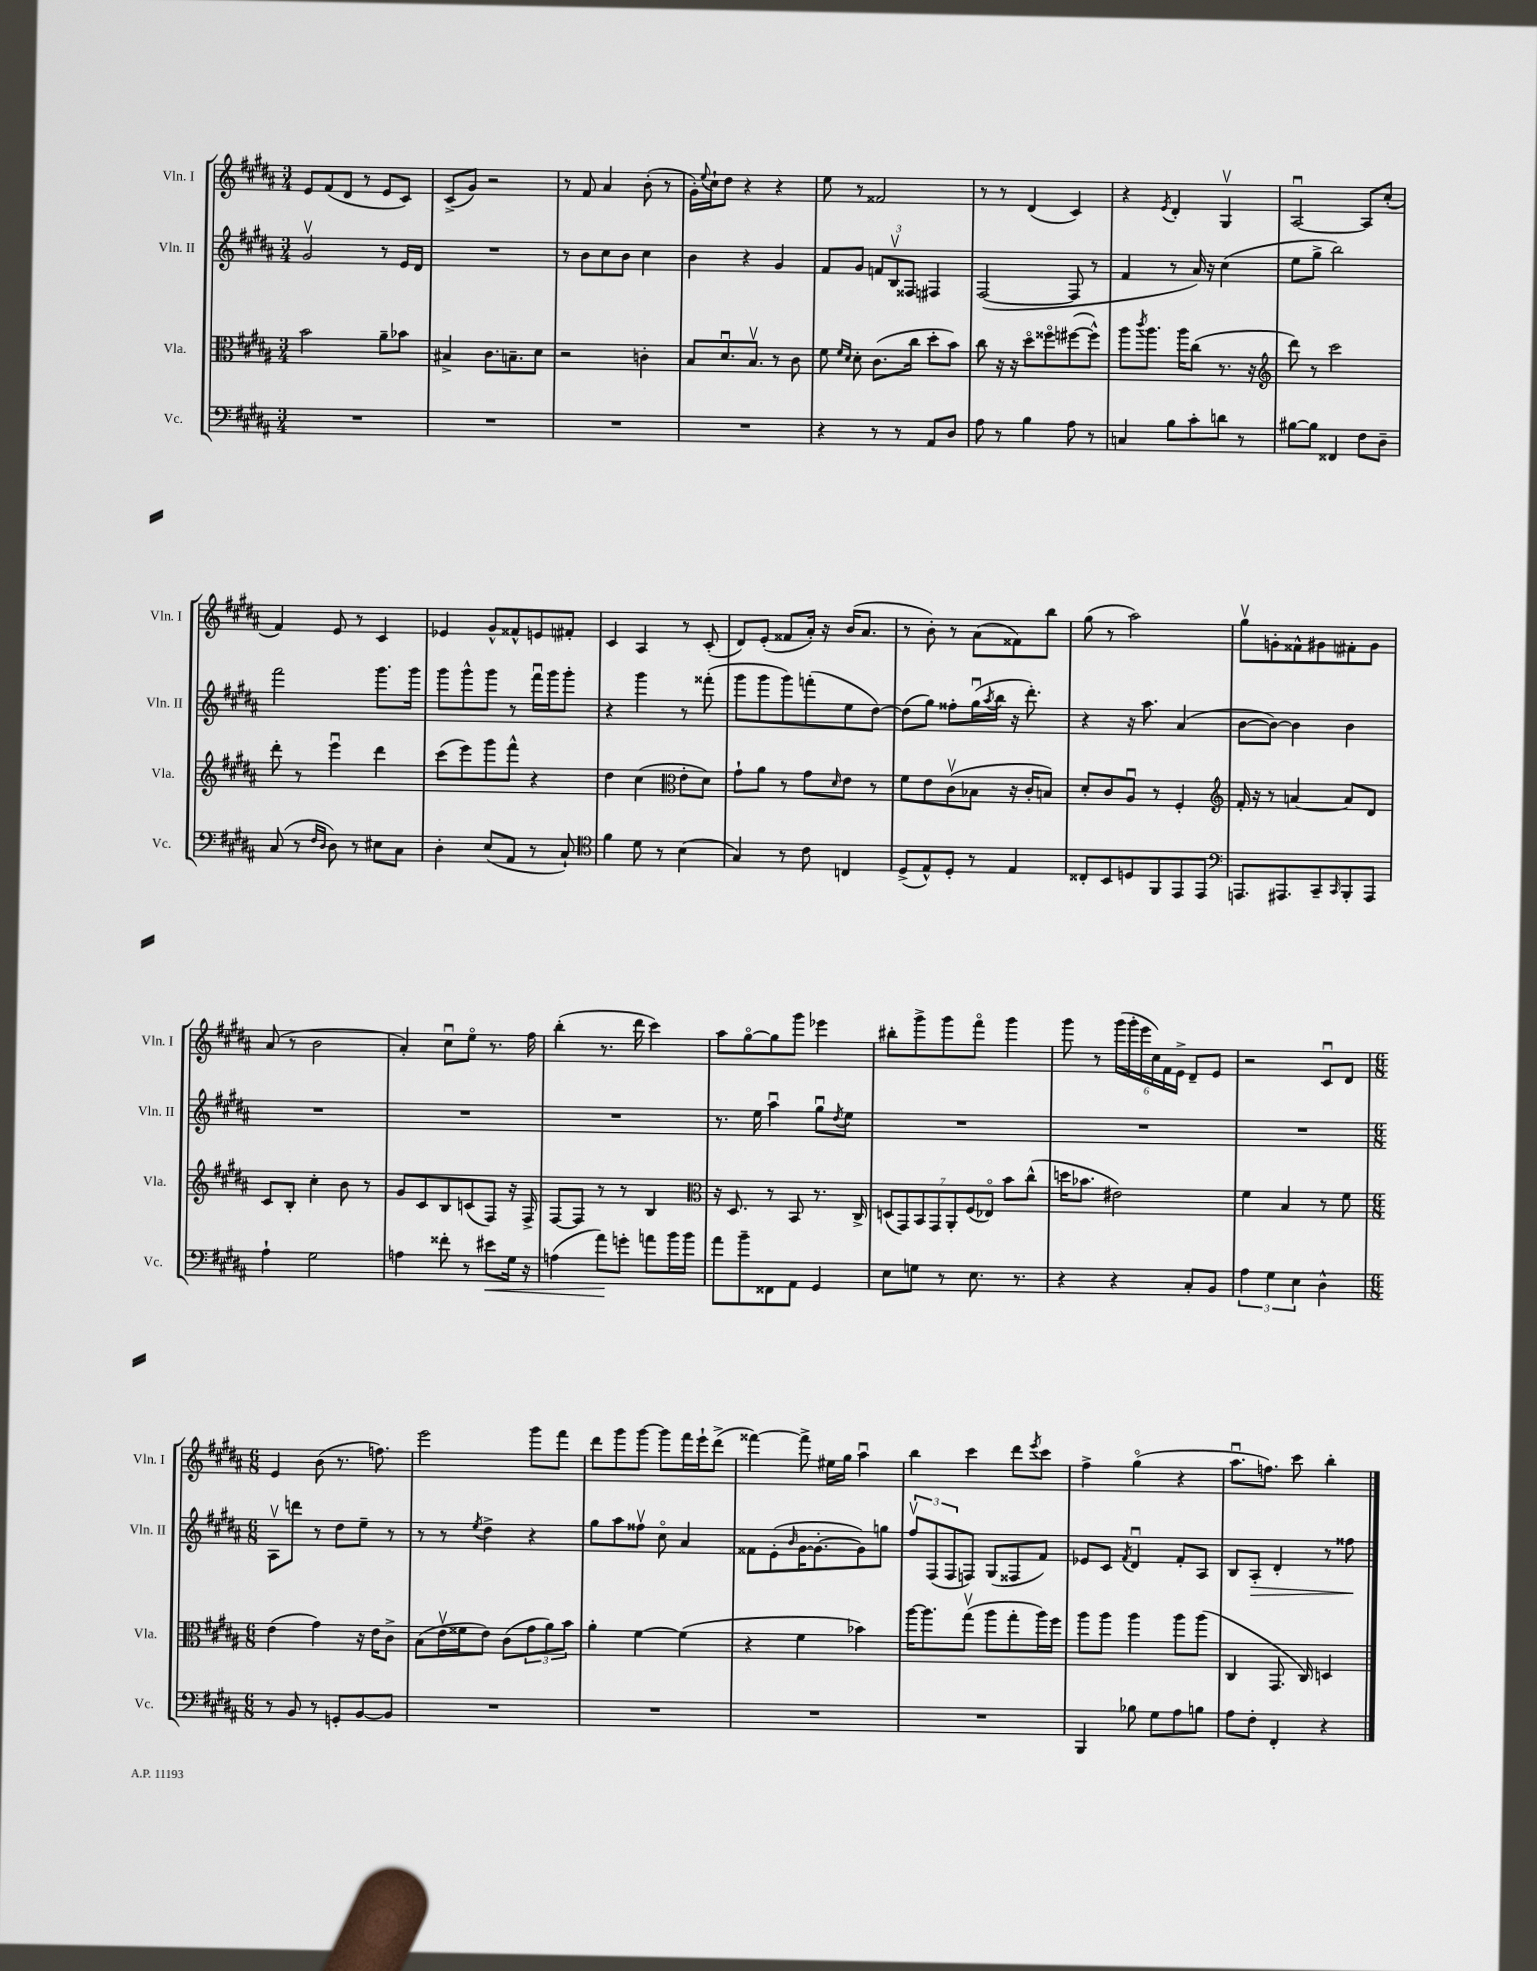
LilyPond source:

<<
\new StaffGroup <<
\new Staff = "s0" \with { instrumentName = "Vln. I" shortInstrumentName = "Vln. I" } {
    \clef treble \key b \major \numericTimeSignature \time 3/4
    e'8 fis'8( dis'8 r8 e'8 cis'8) |
    cis'8->( gis'8) r2 |
    r8 fis'8 ais'4 b'8-.( r8 |
    gis'16-.) \appoggiatura { e''8 } cis''16-! dis''8 r4 r4 |
    e''8 r8 fisis'2 |
    r8 r8 dis'4( cis'4) |
    r4 \acciaccatura { e'8 } dis'4-. gis4\upbow |
    ais2~\downbow ais8 cis''8-.( |
    fis'4) e'8 r8 cis'4 |
    ees'4 gis'8-^ fisis'8-^ e'8 fis'8-. |
    cis'4 ais4 r8 cis'8-.( |
    dis'8) e'8-.( fisis'8 ais'16-.) r16 b'16( ais'8. |
    r8 b'8-.) r8 ais'8( fisis'8) b''8 |
    gis''8( r8 ais''2) |
    gis''8\upbow g'8-. fisis'8-^ gis'8 fis'8-. gis'8 |
    ais'8( r8 b'2 |
    ais'4-.) cis''8\downbow e''8\flageolet r8. fis''16 |
    b''4-.( r8. dis'''16 cis'''4) |
    ais''8 gis''8~\flageolet gis''8 gis'''8 ees'''4 |
    bis''8-. gis'''8-> gis'''8 fis'''8\flageolet gis'''4 |
    gis'''8 r8 \tuplet 6/4 { gis'''16( gis'''16-. e'''16 cis''16) fis'16 e'16-> } dis'8-- e'8 |
    r2 cis'8\downbow dis'8 |
    \numericTimeSignature \time 6/8 e'4 b'8( r8. f''8.) |
    e'''2 gis'''8 fis'''8 |
    dis'''8 gis'''8 gis'''8~ gis'''8 fis'''16 e'''16-! dis'''8->( |
    fisis'''4~) fisis'''8-> eis''16 gis''16 ais''4\downbow |
    b''4 cis'''4 dis'''8 \acciaccatura { e'''8 } cis'''8 |
    fis''4-> gis''4\flageolet( r4 |
    ais''8.\downbow f''8.) cis'''8 b''4-. \bar "|." |
}
\new Staff = "s1" \with { instrumentName = "Vln. II" shortInstrumentName = "Vln. II" } {
    \clef treble \key b \major \numericTimeSignature \time 3/4
    gis'2\upbow r8 e'16 dis'16 |
    R2. |
    r8 b'8 cis''8 b'8 cis''4 |
    b'4 r4 gis'4 |
    fis'8 gis'8 \tuplet 3/2 { f'8 b8\upbow fisis8 } fis4 |
    fis2~( fis8 r8 |
    fis'4 r8 ais'16) r16 cis''4( |
    e''8 gis''8-> b''2) |
    fis'''2 gis'''8. gis'''16 |
    gis'''8 gis'''8-^ gis'''8 r8 fis'''16\downbow gis'''16 gis'''8-. |
    r4 gis'''4 r8 fisis'''8-.( |
    gis'''8 gis'''8 gis'''8) f'''8-.( e''8 dis''8~) |
    dis''8( gis''8) fisis''8-. gis''16\downbow( \acciaccatura { ais''8 } b''16 r16 dis'''8.-.) |
    r4 r16 ais''8. ais'4( |
    b'8~ b'8~) b'4 b'4 |
    R2. |
    R2. |
    R2. |
    r8. e''16 ais''4\downbow gis''8\downbow \acciaccatura { dis''8 } e''8 |
    R2. |
    R2. |
    R2. |
    \numericTimeSignature \time 6/8 ais8\upbow d'''8 r8 dis''8 e''8-- r8 |
    r8 r8 \acciaccatura { e''8 } dis''4-> r4 |
    gis''8 ais''8 fisis''8\upbow cis''8\flageolet ais'4 |
    fisis'8 e'8-.( \grace { b'16 } gis'16~ gis'8.~-. gis'8) g''8 |
    \tuplet 3/2 { fis''8\upbow fis8( fis8 } f8) gis8( fisis8 fis'8) |
    ees'8 cis'8 \acciaccatura { fis'8 } dis'4\downbow fis'8-. ais8 |
    b8 ais8-.\> dis'4-. r8 fisis''8\! \bar "|." |
}
\new Staff = "s2" \with { instrumentName = "Vla." shortInstrumentName = "Vla." } {
    \clef alto \key b \major \numericTimeSignature \time 3/4
    b'2 ais'8-- bes'8 |
    bis4-> cis'8. b8.-- dis'8 |
    r2 c'4-. |
    b8 dis'8.\downbow b8.\upbow r8 cis'8 |
    fis'8 \grace { fis'16 dis'16 } dis'8-. cis'8.( cis''16 dis''8-. b'8) |
    cis''8 r16 r16 dis''8\flageolet fisis''8\flageolet fis''8~( fis''8-^) |
    ais''8 \acciaccatura { cis'''8 } ais''8. ais''16 cis''8( r8. r16 |
    \clef treble dis'''8) r8 cis'''2 |
    dis'''8-. r8 e'''4\downbow dis'''4 |
    cis'''8( e'''8) gis'''8 fis'''8-^ r4 |
    dis''4 cis''4( \clef alto e'8-. dis'8) |
    gis'8-! ais'8 r8 gis'8 \grace { dis'16 } e'8 r8 |
    fis'8 e'8 cis'8\upbow( bes8 r16 cis'16-. b8) |
    dis'8-. cis'8 ais8\downbow r8 fis4-. |
    \clef treble fis'16-. r16 r8 a'4~ a'8 dis'8 |
    cis'8 b8-. cis''4-. b'8 r8 |
    gis'8 cis'8 b8 c'8( fis8) r16 fis16-> |
    fis8~ fis8 r8 r8 b4 |
    \clef alto r16 dis8. r8 b,8 r8. cis16-> |
    \tuplet 7/4 { d8( gis,8) b,8 gis,8 ais,8-. fis8( ees8\flageolet) } b'8 cis''8-^( |
    d''16 bes'8. eis'2) |
    fis'4 b4 r8 fis'8 |
    \numericTimeSignature \time 6/8 e'4( gis'4) r16 e'16 cis'8-> |
    b8( e'16\upbow fisis'16 e'8) cis'8( \tuplet 3/2 { gis'8 ais'8) b'8 } |
    ais'4-. fis'4~ fis'4( |
    r4 fis'4 bes'4) |
    ais''16~ ais''8. gis''8\upbow( ais''8 gis''8-. ais''16) fis''16 |
    ais''8 ais''8 ais''4 ais''8 ais''8( |
    cis4 gis,8. cis16) d4 \bar "|." |
}
\new Staff = "s3" \with { instrumentName = "Vc." shortInstrumentName = "Vc." } {
    \clef bass \key b \major \numericTimeSignature \time 3/4
    R2. |
    R2. |
    R2. |
    R2. |
    r4 r8 r8 ais,8 dis8 |
    ais8 r8 b4 ais8 r8 |
    c4 b8 cis'8-. d'8 r8 |
    bis8~ bis8 fisis,4 fis8 dis8-- |
    cis8( r8 \grace { fis16 dis16 } dis8) r8 eis8 cis8 |
    dis4-. e8( ais,8 r8 cis8-!) |
    \clef tenor fis'4 dis'8 r8 b4( |
    gis4) r8 cis'8 c4 |
    dis8->( e8-^) dis8-. r8 e4 |
    cisis8-. b,8 d8 fis,8 e,8 e,8 |
    \clef bass a,,8. ais,,8. cis,8-- \grace { cis,16 } b,,8-. ais,,8 |
    ais4-! gis2 |
    a4 fisis'8-. r8 eis'8\< gis16 r16 |
    a4( ais'8\!) g'8-. a'8 b'16 b'16 |
    ais'8 b'8-- fisis,8 ais,8 gis,4 |
    e8 g8 r8 e8. r8. |
    r4 r4 cis8-. b,8 |
    \tuplet 3/2 { ais4 gis4 e4 } dis4-^ |
    \numericTimeSignature \time 6/8 r8 b,8 r8 g,8-. b,8~ b,8 |
    R2. |
    R2. |
    R2. |
    R2. |
    b,,4 bes8 gis8 ais8 b8 |
    ais8 fis8-. fis,4-. r4 \bar "|." |
}
>>
>>
\layout { \context { \Score \remove "Bar_number_engraver" } }
